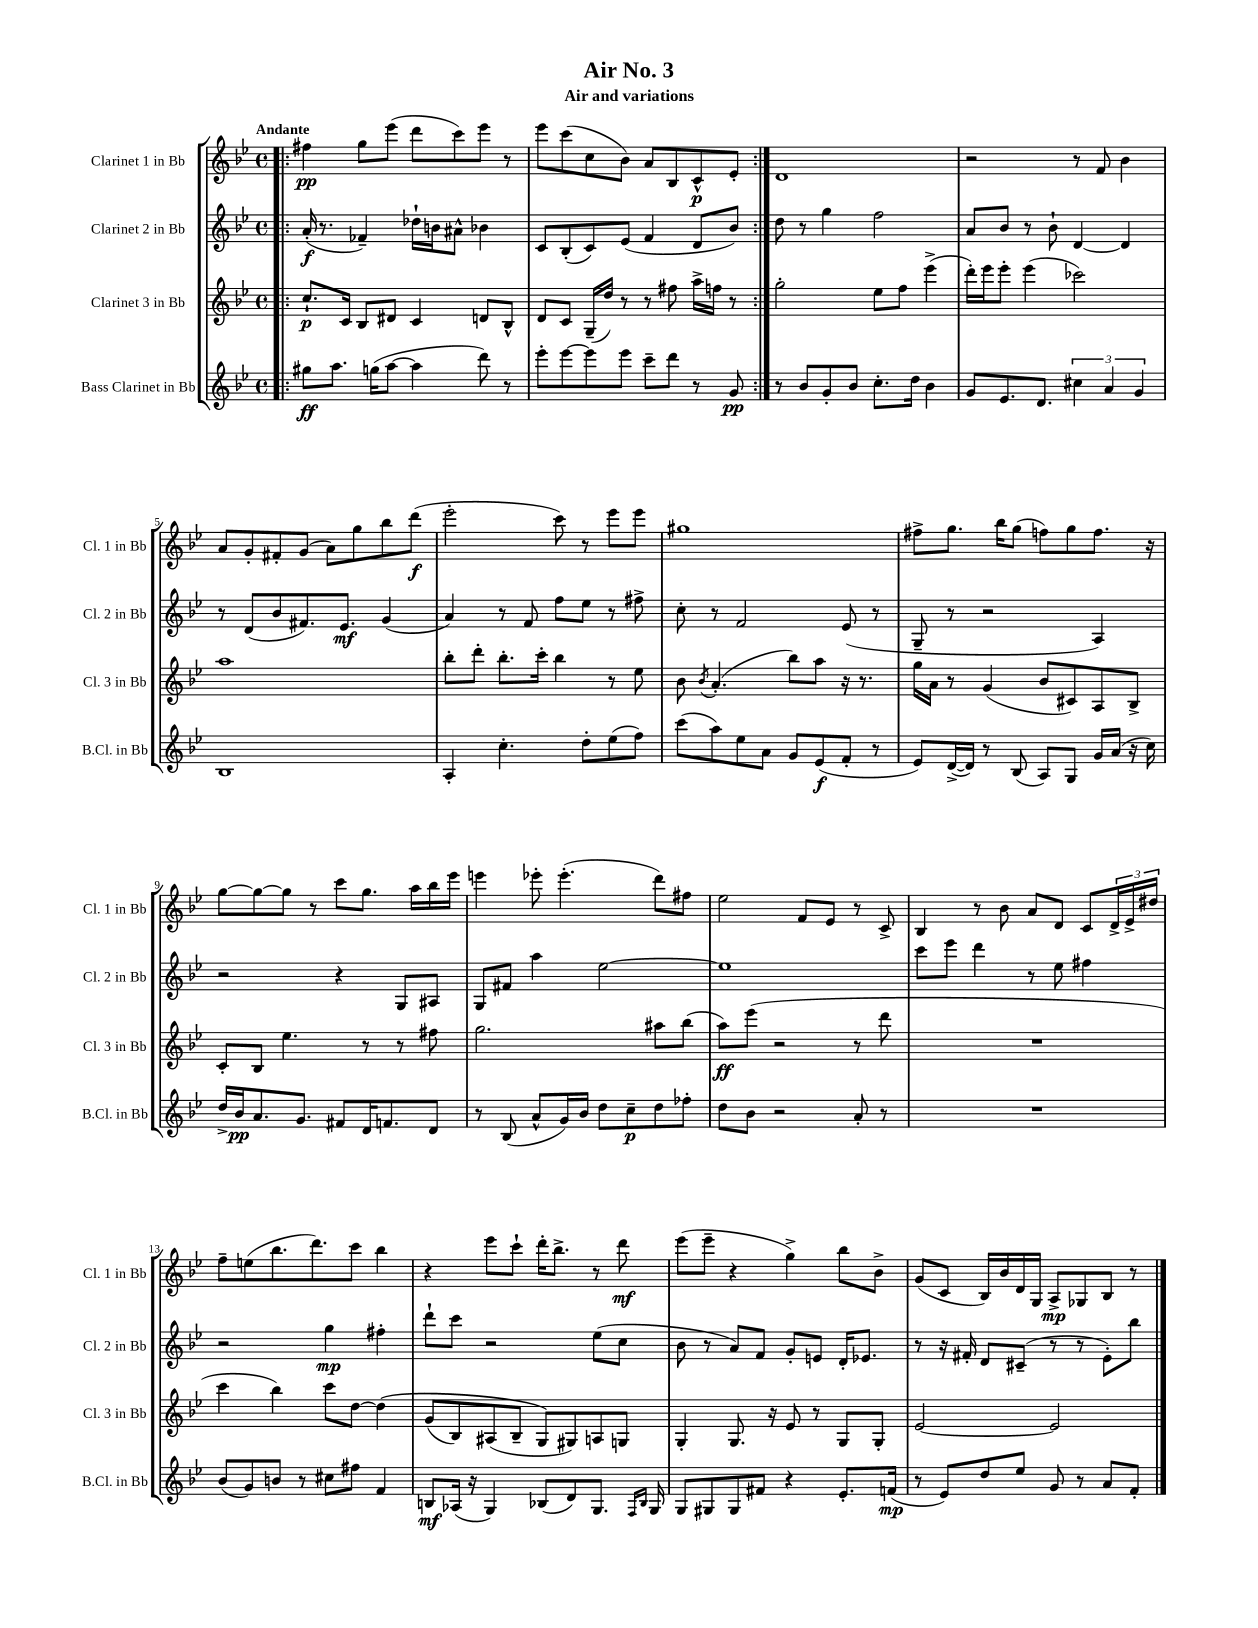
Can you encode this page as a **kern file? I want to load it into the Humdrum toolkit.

**kern	**kern	**kern	**kern
*staff4	*staff3	*staff2	*staff1
*clefG2	*clefG2	*clefG2	*clefG2
*k[b-e-]	*k[b-e-]	*k[b-e-]	*k[b-e-]
*M4/4	*M4/4	*M4/4	*M4/4
*met(c)	*met(c)	*met(c)	*met(c)
=!|:	=!|:	=!|:	=!|:
8gg#\L	8.cc`/L	(16a'/	4ff#\
.	.	8.r	.
8.aa\J	.	.	.
.	16c/Jk	.	.
.	8B-/L	4f-~/)	8gg\L
(16gg\LK	.	.	.
[8aa\J	8d#/J	.	(8eee-\J
4aa\]	4c/	16dd-`\LL	8ddd\L
.	.	16b\J	.
.	.	8a#^^\J	8ccc\)
8ddd\)	8d/L	4b-\	8eee-\J
8r	8B-^^/J	.	8r
=	=	=	=
8eee-'\L	8d/L	8c/L	8eee-\L
[8eee-\	8c/J	(8B-'/	(8ccc\
8eee-\]	(16G~/LL	8c/)	8cc\
.	16dd/JJ)	.	.
8eee-\J	8r	(8e-/J	8b-\J)
8ccc~\L	8r	4f/	8a/L
8ddd\J	8ff#\	.	8B-/
8r	16aa^\LL	8d/L	8c^^/
.	16ff\JJ	.	.
8g/	8r	8b-/J)	8e-'/J
=:|!	=:|!	=:|!	=:|!
8r	2gg'\	8dd\	1d
8b-/L	.	8r	.
8g'/	.	4gg\	.
8b-/J	.	.	.
8.cc'\L	8ee-\L	2ff\	.
.	8ff\J	.	.
16dd\Jk	.	.	.
4b-\	(4eee-^\	.	.
=	=	=	=
8g/L	16ddd'\LL)	8a/L	2r
.	16eee-\J	.	.
8.e-/	8eee-'\J	8b-/J	.
.	(4eee-\	8r	.
8.d/J	.	.	.
.	.	8b-`\	.
6cc#\	2ccc-\)	[4d/	8r
.	.	.	8f/
6a/	.	.	.
.	.	4d/]	4b-\
6g/	.	.	.
=	=	=	=
1B-	1aa	8r	8a/L
.	.	(8d/L	8g'/
.	.	8b-/	8f#'/
.	.	8.f#/)	(8g/J
.	.	.	8a\L)
.	.	8.e-/J	.
.	.	.	8gg\
.	.	(4g/	8bb-\
.	.	.	(8ddd\J
=	=	=	=
4A'/	8bb-'\L	4a/)	2eee-'\
.	8ddd'\J	.	.
4.cc'\	8.bb-'\L	8r	.
.	.	8f/	.
.	16ccc'\Jk	.	.
.	4bb-\	8ff\L	8ccc\)
8dd'\L	.	8ee-\J	8r
(8ee-\	8r	8r	8eee-\L
8ff\J)	8ee-\	8ff#^\	8eee-\J
=	=	=	=
(8ccc\L	8b-\	8cc'\	1gg#
.	8qb-/	.	.
8aa\)	(4.a'/	8r	.
8ee-\	.	2f/	.
8a\J	.	.	.
8g/L	8bb-\L)	.	.
(8e-/	8aa\J	.	.
8f'/J	16r	(8e-/	.
.	8.r	.	.
8r	.	8r	.
=	=	=	=
8e-/L)	16gg\LL	8G~/	8ff#^\L
.	16a\JJ	.	.
([16d^/L	8r	8r	8.gg\J
16d/]JJ)	.	.	.
8r	(4g/	2r	.
.	.	.	16bb-\LK
(8B-/	.	.	(8gg\J
8A/L)	8b-/L	.	8ff\L)
8G/J	8c#/)	.	8gg\
16g/LL	8A/	4A/)	8.ff\J
(16a/JJ	.	.	.
16r	8B-^/J	.	.
16cc\)	.	.	16r
=	=	=	=
16dd^/LL	8c'/L	2r	[8gg\L
16b-/J	.	.	.
8.a/	8B-/J	.	8gg\_
.	4.ee-\	.	8gg\]J
8.g/J	.	.	.
.	.	.	8r
8f#/L	.	4r	8ccc\L
16d/K	8r	.	8.gg\J
8.f/	.	.	.
.	8r	8G/L	.
.	.	.	16aa\LL
8d/J	8ff#\	8A#/J	16bb-\
.	.	.	16eee-\JJ
=	=	=	=
8r	2.gg\	8G/L	4eee\
(8B-/	.	8f#/J	.
8a^^/L	.	4aa\	8eee-'\
16g/L)	.	.	(4.eee-'\
16b-/JJ	.	.	.
8dd\L	.	[2ee-\	.
8cc~\	.	.	.
8dd\	8aa#\L	.	8ddd\L)
8ff-'\J	(8bb-\J	.	8ff#\J
=	=	=	=
8dd\L	8aa\L)	1ee-]	2ee-\
8b-\J	(8eee-\J	.	.
2r	2r	.	.
.	.	.	8f/L
.	.	.	8e-/J
8a'/	8r	.	8r
8r	8ddd\	.	8c^/
=	=	=	=
1r	1r	8ccc\L	4B-/
.	.	8eee-\J	.
.	.	4ddd\	8r
.	.	.	8b-\
.	.	8r	8a/L
.	.	8ee-\	8d/J
.	.	4ff#\	8c/L
.	.	.	24d^/L
.	.	.	24e-^/
.	.	.	24dd#/JJ
=	=	=	=
(8b-/L	4ccc\	2r	8ff~\L
8g/)	.	.	(8ee\
8b/J	4bb-\)	.	8.bb-\
8r	.	.	.
.	.	.	8.ddd\)
8cc#\L	8ccc\L	4gg\	.
8ff#\J	[8dd\J	.	8ccc\J
4f/	&(4dd\]	4ff#'\	4bb-\
=	=	=	=
8B/L	(8g/L	8ddd`\L	4r
(16A-/Jk	8B-/)	8ccc\J	.
16r	.	.	.
4G/)	(8A#/	2r	8eee-\L
.	8B-~/J	.	8ccc`\J
(8B-/L	8G/L&)	.	16ddd'\LK
.	.	.	8.bb-^\J
8d/)	8G#/)	.	.
8.G/J	8A/	(8ee-\L	8r
.	8G/J	8cc\J	8ddd\
16qqF/LL	.	.	.
16qqB-/JJ	.	.	.
16G/	.	.	.
=	=	=	=
8G/L	4G'/	8b-\	(8eee-\L
8G#/	.	8r	8eee-~\J
8G#/	8.G/	8a/L)	4r
8f#/J	.	8f/J	.
.	16r	.	.
4r	8e-/	8g'/L	4gg^\)
.	8r	8e/J	.
8.e-'/L	8G/L	16d'/LK	8bb-\L
.	.	8.e-/J	.
.	8G'/J	.	8b-^\J
(16f/Jk	.	.	.
=	=	=	=
8r	[2e-/	8r	(8g/L
8e-/L)	.	16r	8c/J
.	.	16f#'/	.
8dd/	.	8d/L	16B-/LL)
.	.	.	16b-/
8ee-/J	.	(8c#~/J	16d/
.	.	.	16G/JJ
8g/	2e-/]	8r	8A^/L
8r	.	8r	8G-/
8a/L	.	8e-'\L)	8B-/J
8f'/J	.	8bb-\J	8r
==	==	==	==
*-	*-	*-	*-
